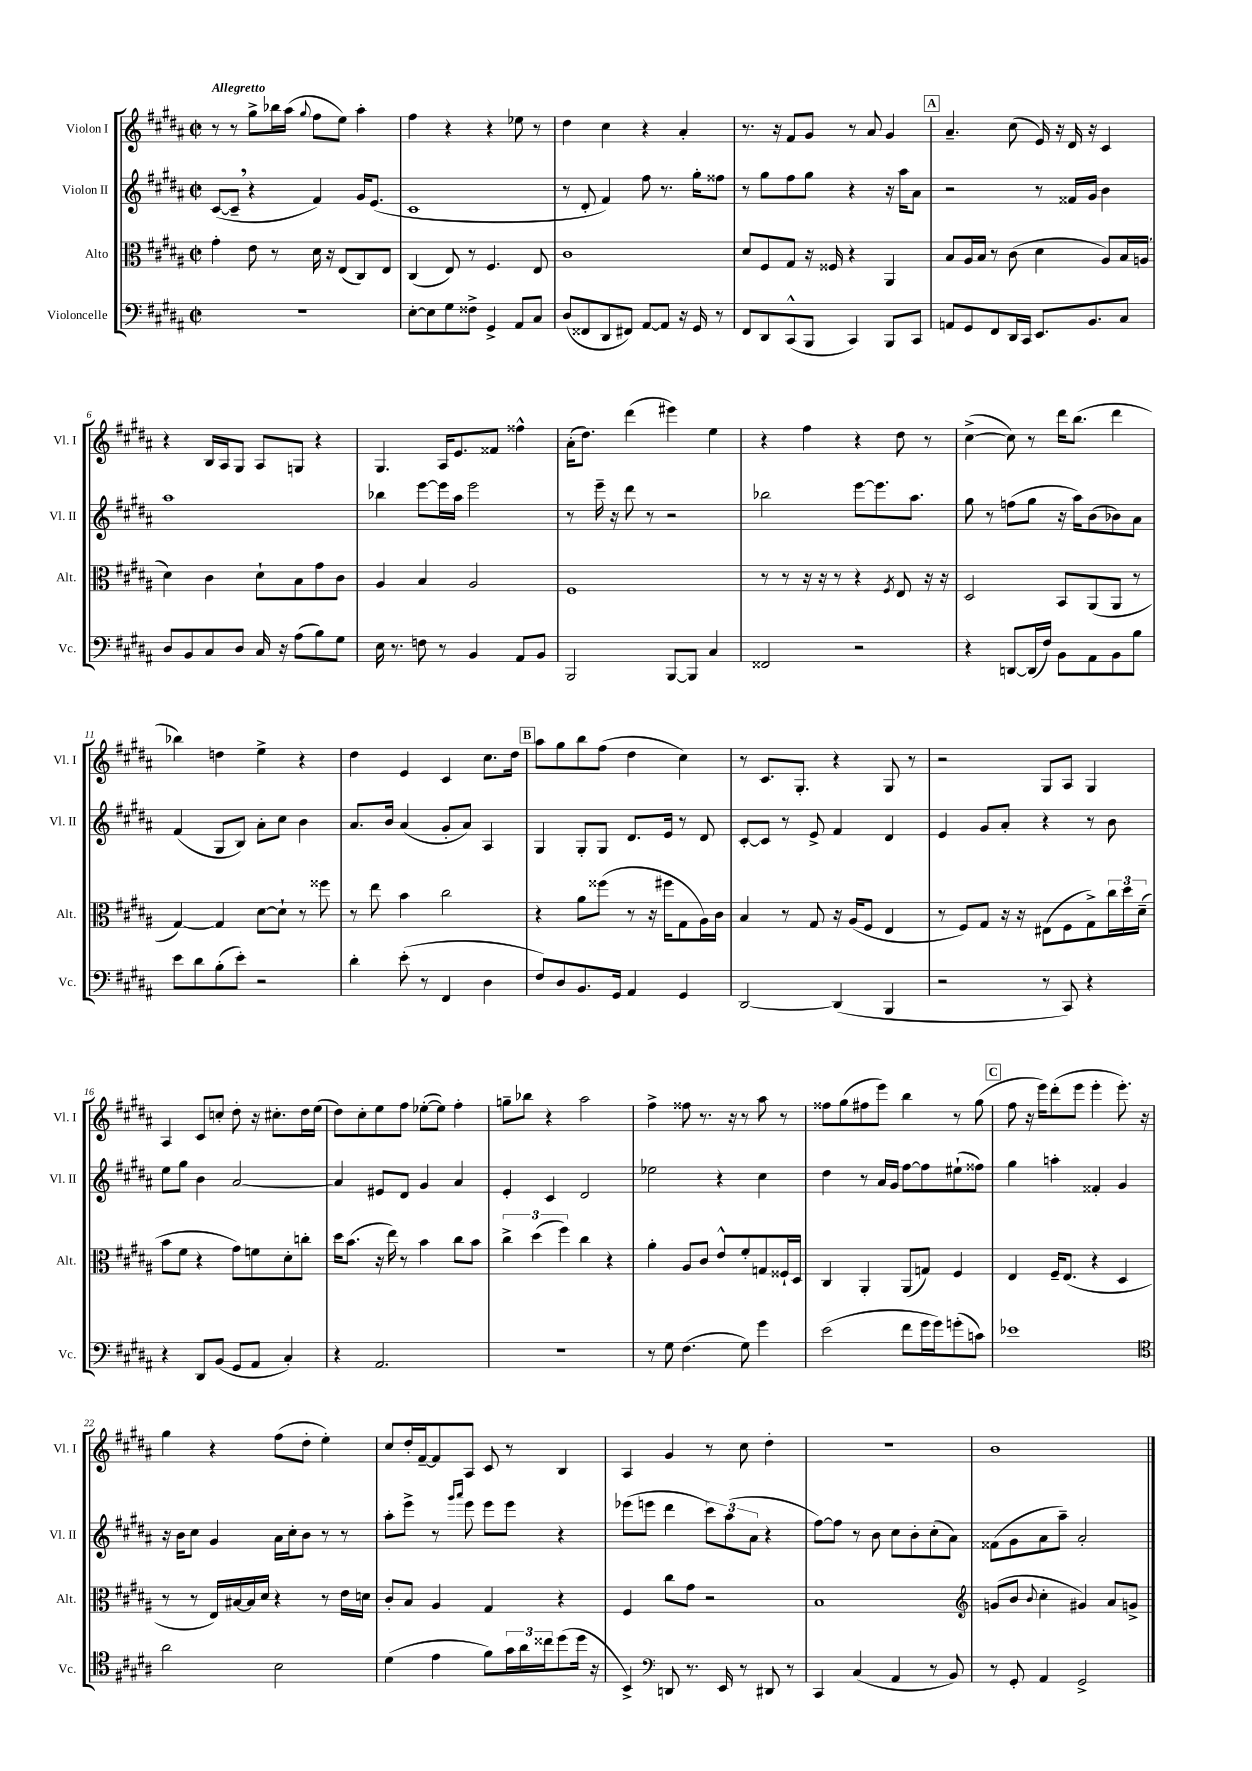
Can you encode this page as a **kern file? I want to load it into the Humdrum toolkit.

**kern	**kern	**kern	**kern
*part4	*part3	*part2	*part1
*staff4	*staff3	*staff2	*staff1
*I"Violoncelle	*I"Alto	*I"Violon II	*I"Violon I
*I'Vc.	*I'Alt.	*I'Vl. II	*I'Vl. I
*clefF4	*clefC3	*clefG2	*clefG2
*k[f#c#g#d#a#]	*k[f#c#g#d#a#]	*k[f#c#g#d#a#]	*k[f#c#g#d#a#]
*M2/2	*M2/2	*M2/2	*M2/2
*met(c|)	*met(c|)	*met(c|)	*met(c|)
=1	=1	=1	=1
!	!	!	!LO:TX:a:B:t=Allegretto
1r	4g#'\	([8c#/L	8r
.	.	8c#~,/J]	8r
.	8e\	4r	8gg#^\L
.	8r	.	16bb-X\L
.	.	.	(16aa#\JJ
.	.	.	8qqgg#/
.	16d#\	4f#/)	8ff#\L
.	16r	.	.
.	(8E/L	.	8ee\J)
.	8C#/)	16g#/KL	4aa#'\
.	.	(8.e/J	.
.	8E/J	.	.
=2	=2	=2	=2
[8E'\L	(4C#/	1c#	4ff#\
8E\]	.	.	.
8G#\	8E/)	.	4r
8F##X^\J	8r	.	.
4GG#^/	4.F#/	.	4r
8AA#/L	.	.	8ee-X\
8C#/J	8E/	.	8r
=3	=3	=3	=3
(8D#/L	1c#	8r	4dd#\
8FF##X/	.	8d#'/	.
8DD#/	.	4f#/)	4cc#\
8FF#X/J)	.	.	.
[8AA#/L	.	8ff#\	4r
8AA#/J]	.	8.r	.
16r	.	.	4a#'/
16GG#/	.	16gg#'\KL	.
8r	.	8ff##X\J	.
=4	=4	=4	=4
8FF#/L	8d#/L	8r	8.r
8DD#/	8F#/	8gg#\L	.
.	.	.	16r
(8CC#^^/	8G#/J	8ff#\	8f#/L
8BBB/J	16r	8gg#\J	8g#/J
.	16F##X/	.	.
4CC#/)	4r	4r	8r
.	.	.	8a#/
8BBB/L	4AA#/	16r	4g#/
.	.	16aa#\KL	.
8CC#/J	.	8a#\J	.
!!LO:REH:place=s1:t=A
=5	=5	=5	=5
8AAn/L	8B/L	2r	4.a#~/
8GG#/	16A#/L	.	.
.	16B/JJ	.	.
8FF#/	8r	.	.
16DD#/L	(8c#\	.	(8cc#\
16CC#/JJ	.	.	.
8.EE/L	4d#\	8r	16e/)
.	.	.	16r
.	.	16f##X/LL	16d#/
8.BB/	.	16g#/JJ	16r
.	8A#/L)	4b\	4c#/
8C#/J	16B/L	.	.
.	(16An/JJ	.	.
!!LO:LB:g=z
=6	=6	=6	=6
8D#/L	4d#\)	1aa#	4r
8BB/	.	.	.
8C#/	4c#\	.	16B/LL
.	.	.	16A#/J
8D#/J	.	.	8G#/J
16C#/	8d#`\L	.	8A#/L
16r	.	.	.
(8A#\L	8B\	.	8Gn/J
8B\)	8g#\	.	4r
8G#\J	8c#\J	.	.
=7	=7	=7	=7
16E\	4A#/	4bb-X\	4.G#/
8.r	.	.	.
8Fn\	4B/	[8eee\L	.
8r	.	16eee\L]	16A#/KL
.	.	16aa#\JJ	8.e/
4BB/	2A#/	2eee\	.
.	.	.	8f##X/J
8AA#/L	.	.	4ff##X^^\
8BB/J	.	.	.
=8	=8	=8	=8
2BBB/	1F#	8r	(16a#'\KL
.	.	.	8.dd#\J)
.	.	16eee~\	.
.	.	16r	.
.	.	8ddd#\	(4ddd#\
.	.	8r	.
[8BBB/L	.	2r	4eee#X\)
8BBB/J]	.	.	.
4C#/	.	.	4ee\
=9	=9	=9	=9
2FF##X/	8r	2bb-X\	4r
.	8r	.	.
.	16r	.	4ff#\
.	16r	.	.
.	8r	.	.
2r	4r	[8eee\L	4r
.	.	8.eee\]	.
.	8qF#/	.	.
.	8E/	.	8dd#\
.	.	8.aa#\J	.
.	16r	.	8r
.	16r	.	.
=10	=10	=10	=10
4r	2D#/	8gg#\	([4cc#^\
.	.	8r	.
[8DDn/L	.	(8ffn\L	8cc#\])
(16DD/L]	.	8gg#\J	8r
16F#/JJ)	.	.	.
8BB\L	8BB/L	16r	16ddd#\KL
.	.	16aa#\KL)	(8.bb\J
8AA#\	(8AA#/	(8b\	.
8BB\	8AA#/J	8b-X\)	4ddd#\
8B\J	8r	8a#\J	.
!!LO:LB:g=z
=11	=11	=11	=11
8e\L	[4G#/)	(4f#/	4bb-X\)
8d#\	.	.	.
(8B'\	4G#/]	8G#/L	4ddn\
8e'\J)	.	8B/J)	.
2r	[8d#\L	8a#'\L	4ee^\
.	8d#`\J]	8cc#\J	.
.	8r	4b\	4r
.	8ff##X\	.	.
=12	=12	=12	=12
4d#'\	8r	8.a#/L	4dd#\
.	8ee\	.	.
.	.	16b/Jk	.
(8e'\	4b\	(4a#/	4e/
8r	.	.	.
4FF#/	2cc#\	8g#'/L	4c#/
.	.	8a#/J)	.
4D#\	.	4A#/	8.cc#\L
.	.	.	16dd#\Jk
!!LO:REH:place=s1:t=B
=13	=13	=13	=13
8F#/L)	4r	4G#/	8aa#\L
8D#/	.	.	8gg#\
8.BB/	8a#\L	8G#'/L	8bb\
.	(8ff##X\J	8G#/J	(8ff#\J
16GG#/Jk	.	.	.
4AA#/	8r	8.d#/L	4dd#\
.	16r	.	.
.	16ff#X\KL	16e/Jk	.
4GG#/	8G#\	8r	4cc#\)
.	16A#\L)	8d#/	.
.	16c#\JJ	.	.
=14	=14	=14	=14
[2DD#/	4B/	[8c#'/L	8r
.	.	8c#/J]	8.c#/L
.	8r	8r	.
.	.	.	8.G#'/J
.	8G#/	8e^/	.
(4DD#/]	16r	4f#/	4r
.	(16A#/KL	.	.
.	8F#/J	.	.
4BBB/	4E/	4d#/	8G#/
.	.	.	8r
=15	=15	=15	=15
2r	8r	4e/	2r
.	8F#/L)	.	.
.	8G#/J	8g#/L	.
.	16r	8a#'/J	.
.	16r	.	.
8r	(8E#X\L	4r	8G#/L
8CC#/)	8F#\	.	8A#/J
4r	8G#^\)	8r	4G#/
.	24cc#\L	8b\	.
.	24dd#\	.	.
.	(24d#~\JJ	.	.
!!LO:LB:g=z
=16	=16	=16	=16
4r	8b\L	8ee\L	4A#/
.	8f#\J	8gg#\J	.
8DD#/L	4r	4b\	8c#/L
(8BB/J	.	.	8ccn'/J
8GG#/L	8g#\L)	[2a#/	8dd#'\
8AA#/J	8fn\	.	16r
.	.	.	8.cc#X'\L
4C#'/)	8d#'\	.	.
.	8ccn'\J	.	16dd#\L
.	.	.	(16ee\JJ
=17	=17	=17	=17
4r	16dd#\KL	4a#/]	8dd#\L)
.	(8.b\J	.	.
.	.	.	8cc#'\
2.AA#/	16r	8e#X/L	8ee\
.	16ee\)	.	.
.	8r	8d#/J	8ff#\J
.	4b\	4g#/	([8ee-X'\L
.	.	.	8ee-\J])
.	8cc#\L	4a#/	4ff#'\
.	8b\J	.	.
=18	=18	=18	=18
1r	6cc#^\	4e'/	8ggn~\L
.	.	.	8bb-X\J
.	(6dd#\	.	.
.	.	4c#/	4r
.	6ff#\)	.	.
.	4cc#\	2d#/	2aa#\
.	4r	.	.
=19	=19	=19	=19
8r	4a#'\	2ee-X\	4ff#^\
8G#\	.	.	.
(4.F#\	8A#/L	.	8ff##X\
.	8c#/J	.	8.r
.	8e^^/L	4r	.
.	.	.	16r
8G#\)	8f#'/	.	8r
4g#\	8Gn/	4cc#\	8aa#\
.	16F##X`/L	.	8r
.	16D#/JJ	.	.
=20	=20	=20	=20
(2e\	4C#/	4dd#\	8ff##X\L
.	.	.	(8gg#\
.	4AA#'/	8r	8ff#X\
.	.	16a#/LL	8eee\J)
.	.	16g#/JJ	.
8f#\L	(8AA#/L	[8ff#\L	4bb\
16g#\L	8Gn/J)	8ff#\]	.
16g#\J)	.	.	.
(8gn'\	4F#/	(8ee#X`\	8r
8cn\J)	.	8ff##X\J)	(8gg#\
!!LO:REH:place=s1:t=C
=21	=21	=21	=21
1e-X	4E/	4gg#\	8ff#\
.	.	.	16r
.	.	.	16eee\KL)
.	16F#~/KL	4aan'\	(8ddd#'\
.	(8.E/J	.	.
.	.	.	8eee\J
.	4r	4f##X'/	4eee'\
.	4D#/	4g#/	8.eee'\)
.	.	.	16r
!!LO:LB:g=z
=22	=22	=22	=22
*clefC4	*	*	*
2a#\	8r	16r	4gg#\
.	.	16b\KL	.
.	8r	8cc#\J	.
.	16E/LL)	4g#/	4r
.	[16B#X/	.	.
.	16B#/]	.	.
.	16d#/JJ	.	.
2B\	4r	16a#\LL	(8ff#\L
.	.	16cc#'\J	.
.	.	8b\J	8dd#'\J
.	8r	8r	4ee'\)
.	16e\LL	8r	.
.	16dn\JJ	.	.
=23	=23	=23	=23
(4d#\	8c#'/L	8aa#'\L	8cc#/L
.	8B/J	8eee^\J	16dd#'/L
.	.	.	[16f#~/J
4e\	4A#/	8r	8f#/]
.	.	16qqggg#/LL	.
.	.	16qqaaa#/JJ	.
.	.	8eee\	8A#/J
8f#\L)	4G#/	8eee\L	8c#/
24g#\L	.	8eee\J	8r
24a#\	.	.	.
24cc##X\J	.	.	.
(8dd#\	4r	4r	4B/
16dd#\Jk	.	.	.
16r	.	.	.
=24	=24	=24	=24
4BB^/)	4F#/	(8eee-X\L	4A#/
.	.	8eeen\J	.
*clefF4	*	*	*
8DDn/	8cc#\L	4ddd#\	4g#/
8.r	8g#\J	.	.
.	2r	12ccc#\L)	8r
16EE/	.	.	.
.	.	(12aa#\	.
8r	.	.	8cc#\
.	.	12a#\J	.
8DD#X/	.	4r	4dd#'\
8r	.	.	.
=25	=25	=25	=25
4CC#/	1B	[8ff#\L)	1r
.	.	8ff#\J]	.
(4C#/	.	8r	.
.	.	8b\	.
4AA#/	.	8cc#\L	.
.	.	8b'\	.
8r	.	(8cc#'\	.
8BB/)	.	8a#\J)	.
=26	=26	=26	=26
*	*clefG2	*	*
8r	(8gn/L	(8f##X\L	1b
8GG#'/	8b/J	8g#\	.
.	8qqb/	.	.
4AA#/	4cc#'\	8a#\	.
.	.	8aa#~\J)	.
2GG#^/	4g#X/)	2a#'/	.
.	8a#/L	.	.
.	8gn^/J	.	.
==	==	==	==
*-	*-	*-	*-
